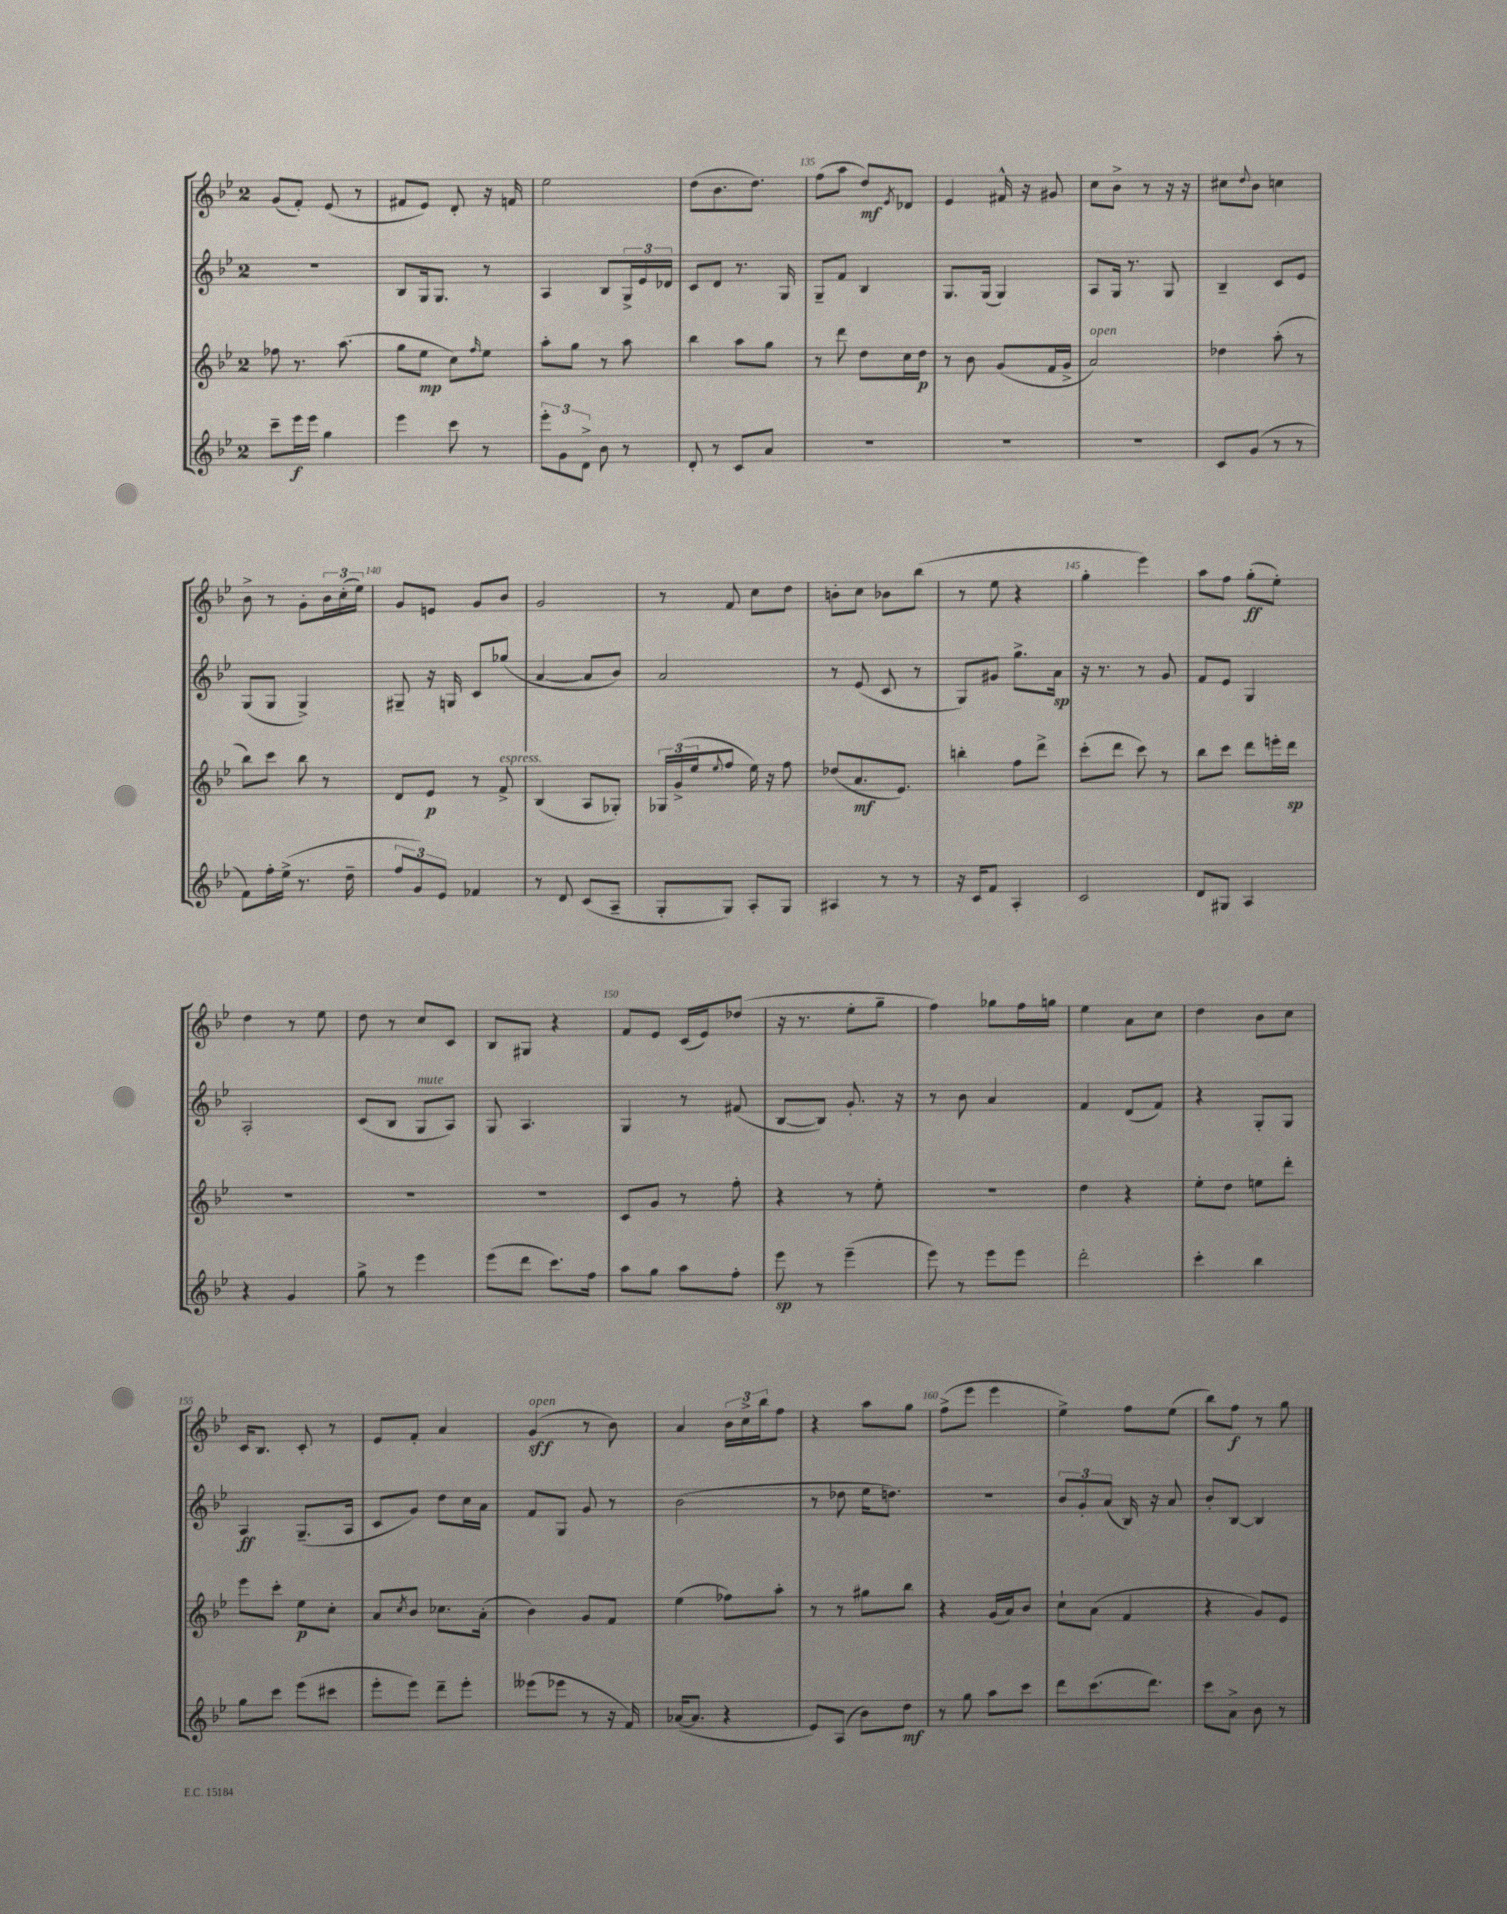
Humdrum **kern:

**kern	**dynam	**kern	**dynam	**kern	**dynam	**kern	**dynam
*part4	*part4	*part3	*part3	*part2	*part2	*part1	*part1
*staff4	*staff4	*staff3	*staff3	*staff2	*staff2	*staff1	*staff1
*clefG2	*	*clefG2	*	*clefG2	*	*clefG2	*
*k[b-e-]	*	*k[b-e-]	*	*k[b-e-]	*	*k[b-e-]	*
*M2/4	*	*M2/4	*	*M2/4	*	*M2/4	*
=131	=131	=131	=131	=131	=131	=131	=131
8ccc~\L	.	8ff-X\	.	2r	.	(8g/L	.
16eee-\L	f	8.r	.	.	.	8f'/J)	.
16eee-\JJ	.	.	.	.	.	.	.
4gg\	.	.	.	.	.	(8e-/	.
.	.	(8.aa\	.	.	.	.	.
.	.	.	.	.	.	8r	.
=132	=132	=132	=132	=132	=132	=132	=132
4eee-\	.	8gg\L	.	8B-/L	.	8f#X/L	.
.	.	8ee-\J	mp	16G/k	.	8e-/J)	.
.	.	.	.	8.G/J	.	.	.
8ccc\	.	8cc\L)	.	.	.	8d'/	.
.	.	16qqff/	.	.	.	.	.
8r	.	8ee-\J	.	8r	.	16r	.
.	.	.	.	.	.	16fn/	.
=133	=133	=133	=133	=133	=133	=133	=133
12eee-'\L	.	8aa'\L	.	4A/	.	2ee-\	.
12g\	.	.	.	.	.	.	.
.	.	8gg\J	.	.	.	.	.
12d^\J	.	.	.	.	.	.	.
8b-\	.	8r	.	8B-/L	.	.	.
8r	.	8aa\	.	24G^/L	.	.	.
.	.	.	.	24e-/	.	.	.
.	.	.	.	24d-X/JJ	.	.	.
=134	=134	=134	=134	=134	=134	=134	=134
8d'/	.	4bb-\	.	8c/L	.	(8dd\L	.
8r	.	.	.	8d/J	.	8.b-\	.
8c/L	.	8aa\L	.	8.r	.	.	.
.	.	.	.	.	.	8.dd\J)	.
8a/J	.	8gg\J	.	.	.	.	.
.	.	.	.	16G/	.	.	.
=135	=135	=135	=135	=135	=135	=135	=135
2r	.	8r	.	8G~/L	.	(8ff\L	.
.	.	8ddd\	.	8f/J	.	8aa\J	.
.	.	8dd\L	.	4B-/	.	8dd/L)	mf
.	.	.	.	.	.	8qe-/	.
.	.	16cc\L	.	.	.	8d-X/J	.
.	.	16dd\JJ	p	.	.	.	.
=136	=136	=136	=136	=136	=136	=136	=136
2r	.	8r	.	8.G/L	.	4e-/	.
.	.	8b-\	.	.	.	.	.
.	.	.	.	(16G/Jk	.	.	.
.	.	(8g/L	.	4G/)	.	16f#X^^/	.
.	.	.	.	.	.	16r	.
.	.	16f/L	.	.	.	8g#X/	.
.	.	16g^/JJ	.	.	.	.	.
=137	=137	=137	=137	=137	=137	=137	=137
!	!	!LO:TX:a:i:t=open	!	!	!	!	!
2r	.	2a/)	.	8A/L	.	8cc\L	.
.	.	.	.	16G/Jk	.	8b-^\J	.
.	.	.	.	8.r	.	.	.
.	.	.	.	.	.	8r	.
.	.	.	.	8G/	.	16r	.
.	.	.	.	.	.	16r	.
=138	=138	=138	=138	=138	=138	=138	=138
8c/L	.	4dd-X\	.	4B-~/	.	8cc#X\L	.
.	.	.	.	.	.	8qqdd/	.
(8g/J	.	.	.	.	.	8b-\J	.
8r	.	(8aa'\	.	8c/L	.	4ccn\	.
8r	.	8r	.	8e-/J	.	.	.
!!LO:LB:g=z
=139	=139	=139	=139	=139	=139	=139	=139
8f\L)	.	8bb-\L)	.	(8G/L	.	8b-^\	.
16ff'\L	.	8ccc\J	.	8G/J	.	8r	.
(16ee-^\JJ	.	.	.	.	.	.	.
8.r	.	8bb-\	.	4G^/)	.	8g'\L	.
.	.	8r	.	.	.	24b-\L	.
.	.	.	.	.	.	(24cc'\	.
16dd~\	.	.	.	.	.	.	.
.	.	.	.	.	.	24ee-\JJ)	.
=140	=140	=140	=140	=140	=140	=140	=140
12ff/L	.	8d/L	.	8G#X~/	.	8g/L	.
12g/)	.	.	.	.	.	.	.
.	.	8e-/J	p	16r	.	8en/J	.
12e-/J	.	.	.	.	.	.	.
.	.	.	.	16Gn/	.	.	.
4f-X/	.	8r	.	8c/L	.	8g/L	.
!	!	!LO:TX:a:i:t=espress.	!	!	!	!	!
.	.	8f^/	.	(8gg-X/J	.	8b-/J	.
=141	=141	=141	=141	=141	=141	=141	=141
8r	.	(4B-/	.	[4a/	.	2g/	.
8d/	.	.	.	.	.	.	.
(8c/L	.	8A/L	.	8a/L]	.	.	.
8A~/J	.	8G-X'/J)	.	8b-/J)	.	.	.
=142	=142	=142	=142	=142	=142	=142	=142
8G'/L	.	24G-X/LL	.	2a/	.	8r	.
.	.	(24g^/	.	.	.	.	.
.	.	24ee-/J	.	.	.	.	.
.	.	8qqee-/	.	.	.	.	.
8G/J)	.	8ff/J	.	.	.	8f/	.
8A'/L	.	16ee-\)	.	.	.	8cc\L	.
.	.	16r	.	.	.	.	.
8G/J	.	8ff\	.	.	.	8dd\J	.
=143	=143	=143	=143	=143	=143	=143	=143
4A#X/	.	(8dd-X/L	.	8r	.	8bn'\L	.
.	.	8.a/	mf	(8e-/	.	8cc\J	.
8r	.	.	.	8c/	.	8b-X\L	.
.	.	8.e-/J)	.	.	.	.	.
8r	.	.	.	8r	.	(8bb-\J	.
=144	=144	=144	=144	=144	=144	=144	=144
16r	.	4bbn'\	.	8G/L)	.	8r	.
16c/KL	.	.	.	.	.	.	.
8f/J	.	.	.	8g#X/J	.	8ee-\	.
4A'/	.	8ff\L	.	8.gg^\L	.	4r	.
.	.	8ddd^\J	.	.	.	.	.
.	.	.	.	16a\Jk	sp	.	.
=145	=145	=145	=145	=145	=145	=145	=145
2c/	.	(8ccc'\L	.	16r	.	4gg'\	.
.	.	.	.	8.r	.	.	.
.	.	8ddd\J	.	.	.	.	.
.	.	8ccc\)	.	8r	.	4eee-\)	.
.	.	8r	.	8g/	.	.	.
=146	=146	=146	=146	=146	=146	=146	=146
8d/L	.	8bb-\L	.	8f/L	.	8aa\L	.
8G#X/J	.	8ccc\J	.	8e-/J	.	8ff\J	.
4A/	.	8ddd\L	.	4G/	.	(8gg'\L	ff
.	.	16eeen'\L	.	.	.	8ee-'\J)	.
.	.	16ddd\JJ	sp	.	.	.	.
!!LO:LB:g=z
=147	=147	=147	=147	=147	=147	=147	=147
4r	.	2r	.	2A'/	.	4dd\	.
4g/	.	.	.	.	.	8r	.
.	.	.	.	.	.	8ee-\	.
=148	=148	=148	=148	=148	=148	=148	=148
8gg^\	.	2r	.	(8c/L	.	8dd\	.
8r	.	.	.	8B-/J	.	8r	.
!	!	!	!	!LO:TX:a:i:t=mute	!	!	!
4eee-\	.	.	.	8G/L	.	8cc/L	.
.	.	.	.	8A/J)	.	8c/J	.
=149	=149	=149	=149	=149	=149	=149	=149
(8eee-\L	.	2r	.	8G/	.	8B-/L	.
8ddd\J	.	.	.	4.A/	.	8G#X/J	.
8.ccc\L)	.	.	.	.	.	4r	.
16ff\Jk	.	.	.	.	.	.	.
=150	=150	=150	=150	=150	=150	=150	=150
8aa\L	.	8c/L	.	4G/	.	8f/L	.
8gg\J	.	8g/J	.	.	.	8e-/J	.
8aa\L	.	8r	.	8r	.	(16c/LL	.
.	.	.	.	.	.	16e-/J)	.
8ff'\J	.	8ff'\	.	(8f#X/	.	(8dd-X/J	.
=151	=151	=151	=151	=151	=151	=151	=151
8eee-\	sp	4r	.	[8B-/L	.	16r	.
.	.	.	.	.	.	8.r	.
8r	.	.	.	8B-/J])	.	.	.
(4eee-~\	.	8r	.	8.g'/	.	8ee-'\L	.
.	.	8ee-'\	.	.	.	8gg~\J	.
.	.	.	.	16r	.	.	.
=152	=152	=152	=152	=152	=152	=152	=152
8eee-\)	.	2r	.	8r	.	4ff\)	.
8r	.	.	.	8b-\	.	.	.
8eee-\L	.	.	.	4a/	.	8gg-X\L	.
8eee-\J	.	.	.	.	.	16ff\L	.
.	.	.	.	.	.	16ggn\JJ	.
=153	=153	=153	=153	=153	=153	=153	=153
2ddd'\	.	4dd\	.	4f/	.	4ee-\	.
.	.	4r	.	(8d/L	.	8a\L	.
.	.	.	.	8f/J)	.	8cc\J	.
=154	=154	=154	=154	=154	=154	=154	=154
4ccc'\	.	8ee-'\L	.	4r	.	4dd\	.
.	.	8dd\J	.	.	.	.	.
4bb-\	.	8een\L	.	8G'/L	.	8b-\L	.
.	.	8ddd'\J	.	8G/J	.	8cc\J	.
!!LO:LB:g=z
=155	=155	=155	=155	=155	=155	=155	=155
8gg\L	.	8eee-\L	.	4A/	ff	16c/KL	.
.	.	.	.	.	.	8.B-/J	.
8ccc\J	.	8ccc'\J	.	.	.	.	.
(8eee-\L	.	8ee-\L	p	(8.G~/L	.	8c'/	.
8ccc#X\J	.	8cc'\J	.	.	.	8r	.
.	.	.	.	16A/Jk	.	.	.
=156	=156	=156	=156	=156	=156	=156	=156
8eee-'\L	.	8a/L	.	8c/L	.	8e-/L	.
.	.	8qcc/	.	.	.	.	.
8eee-\J)	.	8b-/J	.	8g/J)	.	8f'/J	.
8ddd~\L	.	8.cc-X\L	.	8dd\L	.	4a/	.
8eee-'\J	.	.	.	16cc\L	.	.	.
.	.	(16a'\Jk	.	16a\JJ	.	.	.
=157	=157	=157	=157	=157	=157	=157	=157
!	!	!	!	!	!	!LO:TX:a:i:t=open	!
(8eee--X\L	.	4b-\)	.	8f/L	.	(4g/	sff
8eee-X\J	.	.	.	8G/J	.	.	.
8r	.	8g/L	.	8g/	.	8r	.
16r	.	8f/J	.	8r	.	8b-\)	.
16f/)	.	.	.	.	.	.	.
=158	=158	=158	=158	=158	=158	=158	=158
([16a-X/KL	.	(4ee-\	.	(2b-\	.	4a/	.
8.a-/J]	.	.	.	.	.	.	.
4r	.	8ff-X\L)	.	.	.	24b-\LL	.
.	.	.	.	.	.	24cc^\	.
.	.	.	.	.	.	24bb-\J	.
.	.	8aa'\J	.	.	.	8ff\J	.
=159	=159	=159	=159	=159	=159	=159	=159
8e-/L)	.	8r	.	8r	.	4r	.
(8A/J	.	8r	.	8dd-X\	.	.	.
8b-\L)	.	8gg#X\L	.	16ee-\KL	.	8aa\L	.
.	.	.	.	8.ddn\J)	.	.	.
8dd\J	mf	8bb-\J	.	.	.	8gg\J	.
=160	=160	=160	=160	=160	=160	=160	=160
8r	.	4r	.	2r	.	(8ff^\L	.
8gg\	.	.	.	.	.	8eee-\J	.
8aa\L	.	(16g/LL	.	.	.	4eee-\	.
.	.	16a/J)	.	.	.	.	.
8ccc\J	.	8b-/J	.	.	.	.	.
=161	=161	=161	=161	=161	=161	=161	=161
8ddd\L	.	8cc`\L	.	12b-/L	.	4ee-^\)	.
.	.	.	.	12g'/	.	.	.
(8.ccc\	.	(8a\J	.	.	.	.	.
.	.	.	.	(12a/J	.	.	.
.	.	4f/	.	16B-/)	.	8ff\L	.
8.ddd\J)	.	.	.	16r	.	.	.
.	.	.	.	8a/	.	(8ee-\J	.
=162	=162	=162	=162	=162	=162	=162	=162
8ccc\L	.	4r	.	8b-'/L	.	8bb-\L)	.
8a^\J	.	.	.	[8B-/J	.	8ff\J	f
8b-\	.	8g/L)	.	4B-/]	.	8r	.
8r	.	8e-/J	.	.	.	8gg\	.
==	==	==	==	==	==	==	==
*-	*-	*-	*-	*-	*-	*-	*-
